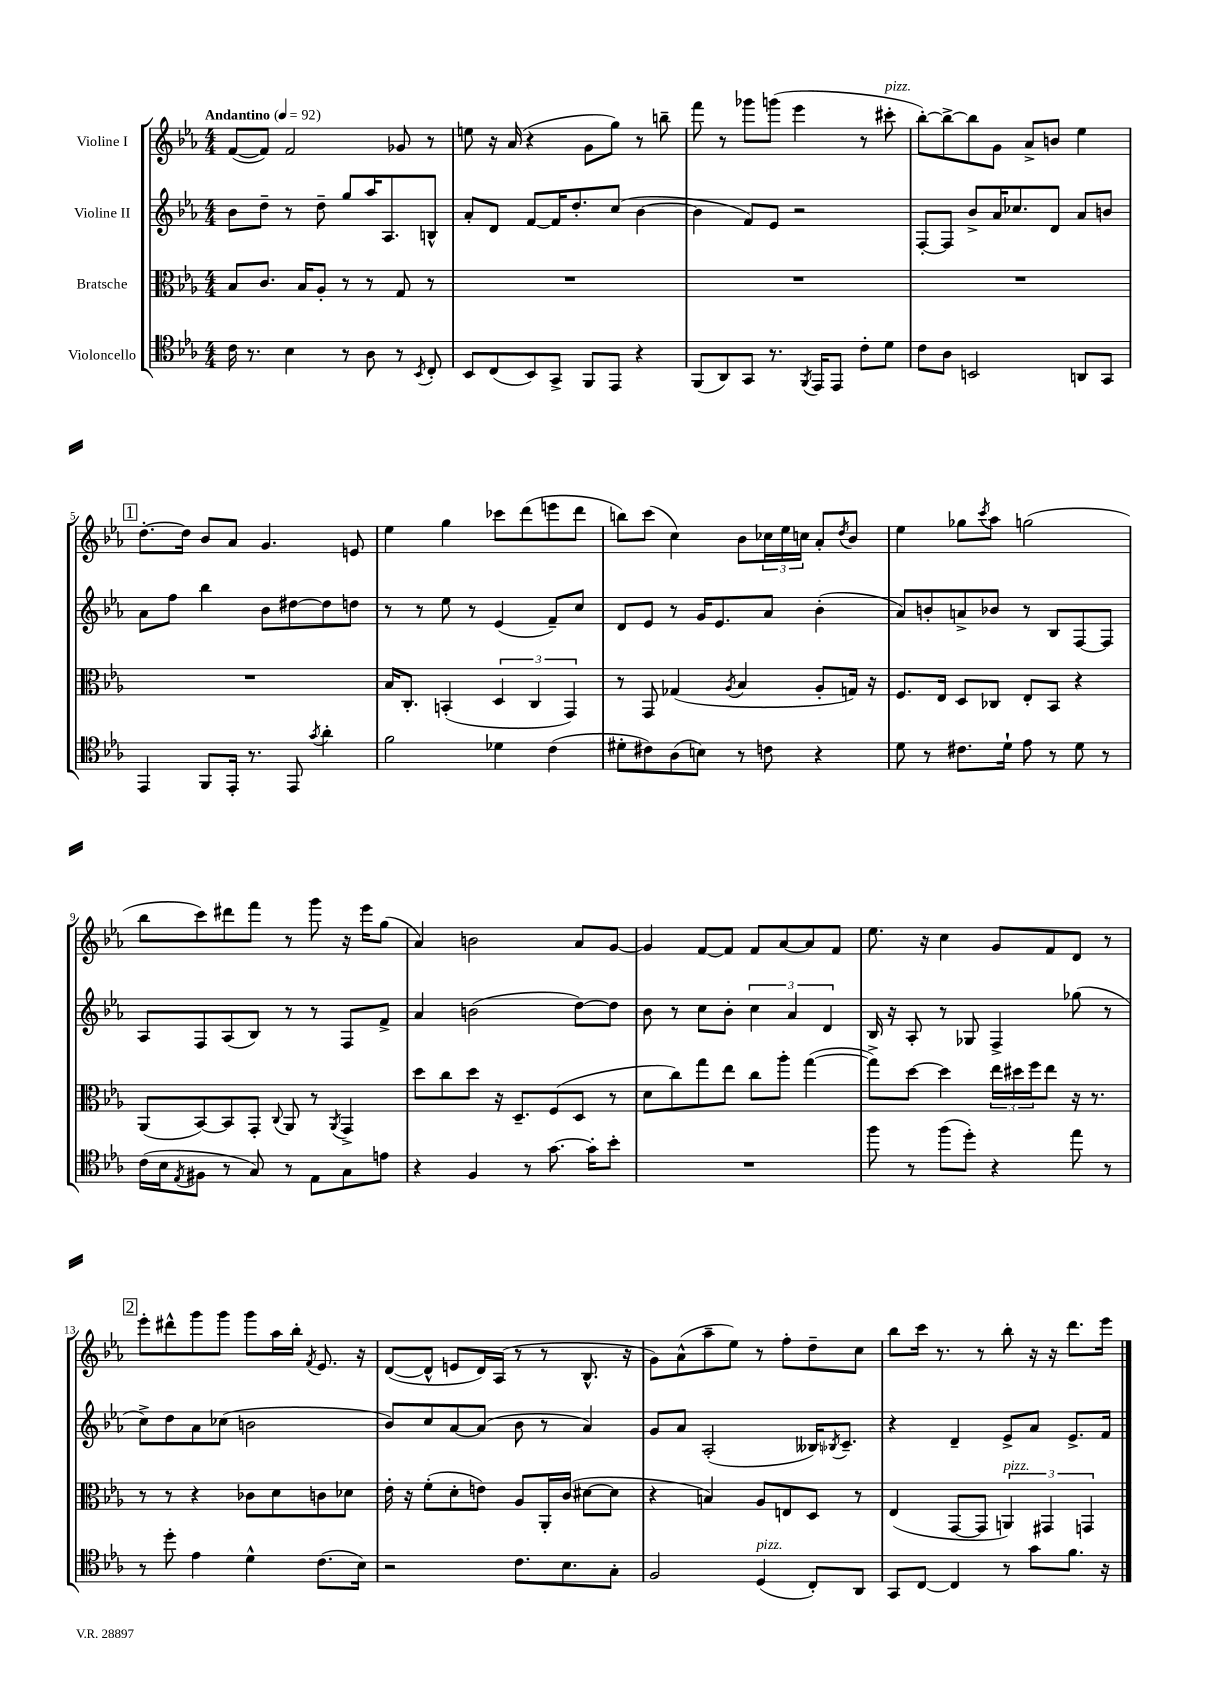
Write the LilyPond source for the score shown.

<<
\new StaffGroup <<
\new Staff = "s0" \with { instrumentName = "Violine I" } {
    \clef treble \key ees \major \numericTimeSignature \time 4/4 \tempo "Andantino" 4 = 92
    f'8~( f'8) f'2 ges'8 r8 |
    e''8 r16 aes'16( r4 g'8 g''8) r8 b''8-- |
    f'''8 r8 ges'''8 g'''8( ees'''4 r8 cis'''8-.^\markup { \italic "pizz." } |
    bes''8~-.) bes''8~-> bes''8 g'8 aes'8-> b'8 ees''4 |
    \mark \markup { \box "1" } d''8.~-. d''16 bes'8 aes'8 g'4. e'8 |
    ees''4 g''4 ces'''8 d'''8( e'''8 d'''8 |
    b''8) c'''8( c''4) bes'8 \tuplet 3/2 { ces''16 ees''16 c''16 } aes'8-. \acciaccatura { d''8 } bes'8 |
    ees''4 ges''8 \acciaccatura { c'''8 } aes''8 g''2( |
    bes''8 c'''8) dis'''8 f'''8 r8 g'''8 r16 ees'''16 g''8( |
    aes'4) b'2 aes'8 g'8~ |
    g'4 f'8~ f'8 f'8 aes'8~ aes'8 f'8 |
    ees''8. r16 c''4 g'8 f'8 d'8 r8 |
    \mark \markup { \box "2" } ees'''8-. dis'''8-^ g'''8 g'''8 g'''8 aes''16 bes''16-. \acciaccatura { f'8 } ees'8. r16 |
    d'8~( d'8-^ e'8 d'16) aes16( r8 r8 bes8.-^ r16 |
    g'8) aes'8-^( aes''8-- ees''8) r8 f''8-. d''8-- c''8 |
    bes''8 c'''16 r8. r8 bes''8-. r16 r16 d'''8. ees'''16 \bar "|." |
}
\new Staff = "s1" \with { instrumentName = "Violine II" } {
    \clef treble \key ees \major \numericTimeSignature \time 4/4
    bes'8 d''8-- r8 d''8-- g''8 aes''16 aes8. b8-^ |
    aes'8-. d'8 f'8~ f'16 d''8.-. c''8( bes'4~ |
    bes'4 f'8) ees'8 r2 |
    f8~-. f8 bes'8-> aes'16 ces''8. d'8 aes'8 b'8 |
    \mark \markup { \box "1" } aes'8 f''8 bes''4 bes'8 dis''8~ dis''8 d''8 |
    r8 r8 ees''8 r8 ees'4( f'8--) c''8 |
    d'8 ees'8 r8 g'16 ees'8. aes'8 bes'4-.( |
    aes'8) b'8-. a'8-> bes'8 r8 bes8 f8~ f8 |
    aes8 f8 aes8( bes8) r8 r8 f8 f'8-> |
    aes'4 b'2( d''8~) d''8 |
    bes'8 r8 c''8 bes'8-. \tuplet 3/2 { c''4 aes'4 d'4 } |
    bes16 r16 aes8-. r8 ges8 f4-> ges''8( r8 |
    \mark \markup { \box "2" } c''8->) d''8 aes'8 ces''8( b'2 |
    bes'8) c''8 aes'8~ aes'8( bes'8 r8 aes'4) |
    g'8 aes'8 aes2-.( beses16) \acciaccatura { bes8 } c'8.-- |
    r4 d'4-- ees'8-> aes'8 ees'8.-> f'16 \bar "|." |
}
\new Staff = "s2" \with { instrumentName = "Bratsche" } {
    \clef alto \key ees \major \numericTimeSignature \time 4/4
    bes8 c'8. bes16 aes8-. r8 r8 g8 r8 |
    R1 |
    R1 |
    R1 |
    \mark \markup { \box "1" } R1 |
    bes16 c8.-. b,4-.( \tuplet 3/2 { d4 c4 g,4) } |
    r8 g,8 ges4( \acciaccatura { aes8 } bes4 aes8-. g16) r16 |
    f8. ees16 d8 ces8 ees8-. bes,8 r4 |
    aes,8( bes,8~) bes,8 g,8-. \appoggiatura { c8 } aes,8 r8 \acciaccatura { aes,8 } g,4-> |
    d''8 c''8 d''8 r16 d8.-- f8( d8 r8 |
    d'8 c''8) g''8 ees''8 c''8 aes''8-. g''4~( |
    g''8->) d''8~ d''4 \tuplet 3/2 { ees''16 dis''16 f''16 } ees''8 r16 r8. |
    \mark \markup { \box "2" } r8 r8 r4 ces'8 d'8 c'8 des'8 |
    ees'16-. r16 f'8-.( d'8-. e'8) aes8 aes,16-. c'16( dis'8~ dis'8 |
    r4 b4) aes8 e8 d8 r8 |
    ees4( g,8~ g,8 \tuplet 3/2 { a,4^\markup { \italic "pizz." }) gis,4 g,4 } \bar "|." |
}
\new Staff = "s3" \with { instrumentName = "Violoncello" } {
    \clef tenor \key ees \major \numericTimeSignature \time 4/4
    c'16 r8. bes4 r8 aes8 r8 \acciaccatura { bes,8 } c8-. |
    bes,8 c8( bes,8) g,8-> f,8 ees,8 r4 |
    f,8( aes,8) g,8 r8. \acciaccatura { f,8 } ees,16 ees,8 c'8-. d'8 |
    c'8 aes8 b,2 a,8 g,8 |
    \mark \markup { \box "1" } ees,4 f,8 ees,16-. r8. ees,8 \acciaccatura { g'8 } aes'4-. |
    f'2 des'4 c'4( |
    dis'8-. cis'8) aes8( b8) r8 c'8 r4 |
    d'8 r8 cis'8. d'16-! ees'8 r8 d'8 r8 |
    c'16( bes16 \acciaccatura { ees8 } fis8 r8 g8) r8 ees8 g8 e'8 |
    r4 f4 r8 g'8.~ g'16-. bes'8-. |
    R1 |
    f''8 r8 f''8( d''8-.) r4 ees''8 r8 |
    \mark \markup { \box "2" } r8 d''8-. ees'4 d'4-^ c'8.( bes16) |
    r2 c'8. bes8. g8-. |
    f2 d4^\markup { \italic "pizz." }( c8-.) aes,8 |
    g,8 c8~ c4 r8 g'8 f'8. r16 \bar "|." |
}
>>
>>
